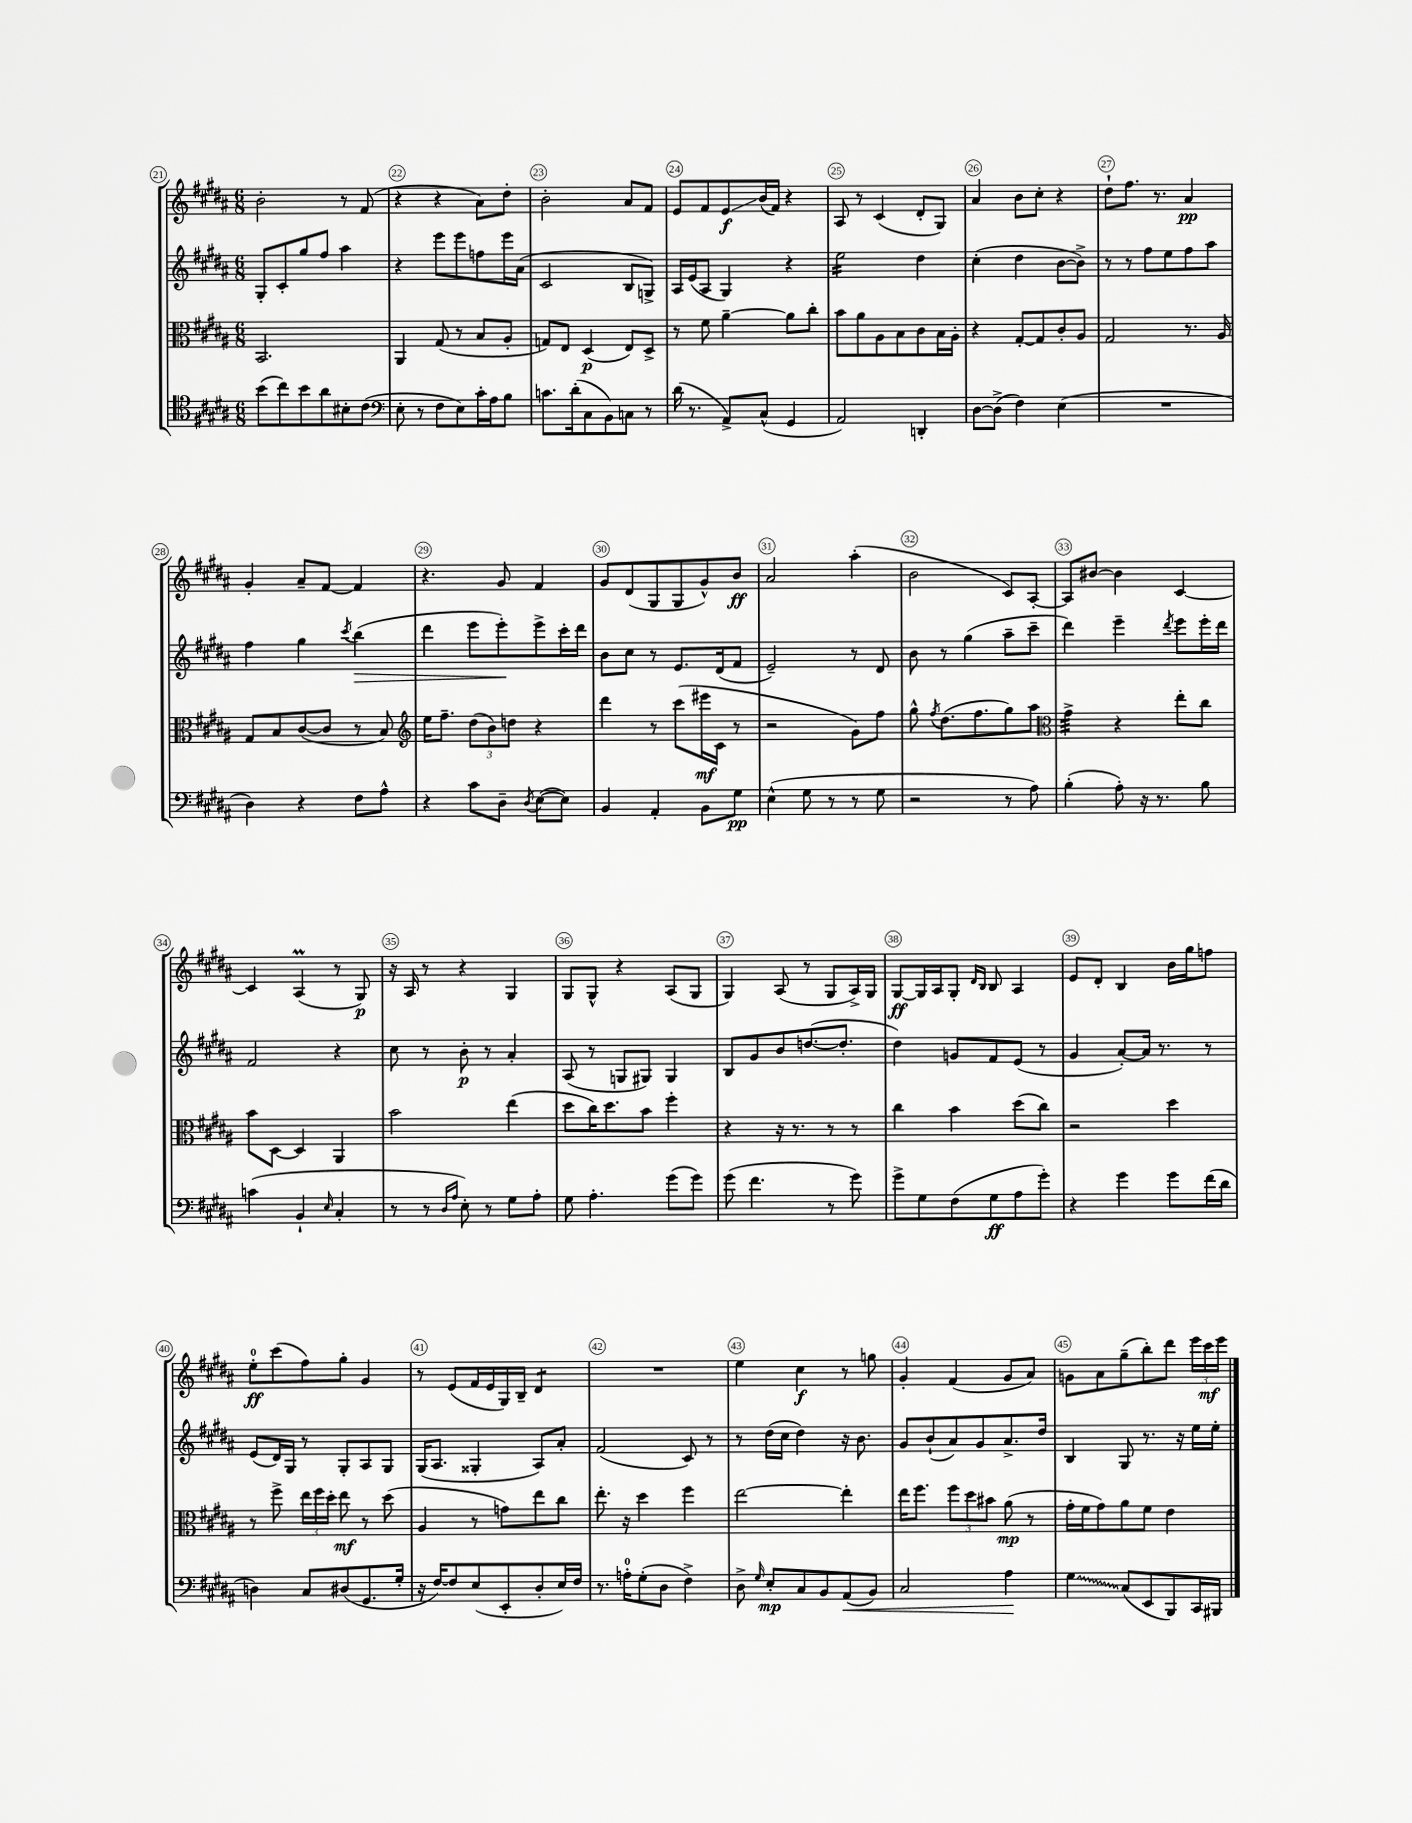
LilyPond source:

<<
\new StaffGroup <<
\new Staff = "s0" {
    \clef treble \key b \major \numericTimeSignature \time 6/8
    \autoBeamOff b'2-. r8 fis'8( |
    r4 r4 ais'8[) dis''8]-. |
    b'2-. ais'8[ fis'8] |
    e'8[ fis'8 e'8\glissando\f b'16( fis'16]) r4 |
    ais8 r8 cis'4( dis'8[-. gis8]) |
    ais'4 b'8[ cis''8]-. r4 |
    dis''8[-! fis''8.] r8. ais'4\pp |
    gis'4-. ais'8[-- fis'8]~ fis'4 |
    r4. gis'8 fis'4 |
    gis'8[ dis'8( gis8 gis8 gis'8-^) b'8]\ff |
    ais'2 ais''4-.( |
    b'2 cis'8[) ais8]~-. |
    ais8[ bis'8]~ bis'4 cis'4~ |
    cis'4 ais4\prall( r8 gis8\p) |
    r16 ais16 r8 r4 gis4 |
    gis8[ gis8]-^ r4 ais8[( gis8] |
    gis4) ais8( r8 gis8[ ais16->) gis16] |
    gis8[~\ff gis16 ais16 gis8]-. \grace { dis'16[ b16] } b8 ais4 |
    e'8[ dis'8]-. b4 b'16[ gis''16 f''8] |
    e''8[-0-.\ff cis'''8( fis''8) gis''8]-. gis'4 |
    r8 e'8[( fis'16 e'16 gis16) b16]-- dis'4:8 |
    R2. |
    e''4 cis''4\f r8 g''8 |
    gis'4-. fis'4( gis'8[ ais'8]) |
    g'8[ ais'8 gis''8--( b''8-.) dis'''8] \tuplet 3/2 { e'''16[ cis'''16\mf e'''16] } \bar "|." |
}
\new Staff = "s1" {
    \clef treble \key b \major \numericTimeSignature \time 6/8
    \autoBeamOff gis8[-. cis'8-. gis''8 fis''8] ais''4 |
    r4 e'''8[ e'''8 f''8 e'''16 ais'16]( |
    cis'2 b8[ g8]->) |
    ais16[ e'16( ais8] gis4) r4 |
    e''2:16 dis''4 |
    cis''4-.( dis''4 b'8[~ b'8]->) |
    r8 r8 fis''8[ e''8 fis''8 ais''8] |
    fis''4 gis''4 \acciaccatura { cis'''8 } b''4\>( |
    dis'''4 e'''8[ e'''8-.\!) e'''8-> cis'''16-. dis'''16] |
    b'8[ cis''8] r8 e'8.[ dis'16( fis'8] |
    e'2--) r8 dis'8 |
    b'8 r8 gis''4( ais''8[-- cis'''8]-- |
    dis'''4) e'''4-- \acciaccatura { dis'''8 } e'''8[ e'''16-. dis'''16] |
    fis'2 r4 |
    cis''8 r8 b'8-.\p r8 ais'4-. |
    ais8( r8 g8[ gis8]) gis4 |
    b8[ gis'8 b'8 d''8.~( d''8.]-. |
    dis''4) g'8[ fis'8 e'8]( r8 |
    gis'4 ais'8[~-.) ais'16] r8. r8 |
    e'8[( dis'16) gis16] r8 gis8[-. ais8 gis8] |
    gis16[( ais8.] gisis4-. ais8[) ais'8]-. |
    fis'2( cis'8) r8 |
    r8 dis''16[( cis''16] dis''4) r16 b'8. |
    gis'8[ b'8-!( ais'8) gis'8 ais'8.-> dis''16] |
    b4 gis8 r8. r16 e''16[ e''16]-. \bar "|." |
}
\new Staff = "s2" {
    \clef alto \key b \major \numericTimeSignature \time 6/8
    \autoBeamOff b,2. |
    ais,4 gis8( r8 b8[ ais8]-. |
    g8[) e8] dis4\p( e8[) dis8]-> |
    r8 fis'8 ais'4~-- ais'8[ cis''8]-. |
    b'8[ ais'8 ais8 b8 cis'8 b16 ais16]-. |
    r4 gis8[~-. gis8 cis'8-. ais8] |
    gis2 r8. ais16 |
    gis8[ b8 cis'8~( cis'8] r8 b8) |
    \clef treble e''16[ fis''8.]-- \tuplet 3/2 { dis''8[( b'8) d''8] } r4 |
    dis'''4 r8 cis'''8[( eis'''16\mf cis'16] r8 |
    r2 gis'8[) fis''8] |
    gis''8-^ \acciaccatura { fis''8 } dis''8.[( fis''8. gis''8) ais''8] |
    \clef alto gis'4:32-> r4 e''8[-. cis''8] |
    b'8[ dis8]~ dis4 ais,4 |
    b'2 e''4( |
    dis''8[ cis''16) dis''8. b'8] fis''4-. |
    r4 r16 r8. r8 r8 |
    cis''4 b'4 dis''8[( cis''8]) |
    r2 dis''4 |
    r8 fis''8-> \tuplet 3/2 { e''16[ fis''16 dis''16]-. } e''8\mf r8 dis''8( |
    ais4 r8 g'8[) e''8 cis''8] |
    e''8.-. r16 dis''4 fis''4 |
    e''2~ e''4-. |
    e''16[ fis''8.] \tuplet 3/2 { fis''8[ dis''8 bis'8] } ais'8\mp( r8 |
    gis'16[-. fis'16 gis'8) ais'8 fis'8] e'4 \bar "|." |
}
\new Staff = "s3" {
    \clef tenor \key b \major \numericTimeSignature \time 6/8
    \autoBeamOff b'8[( cis''8) b'8 ais'8 bis8-. cis'8]( |
    \clef bass e8-. r8 fis8[ e8) cis'16-. ais16 b8] |
    c'8.[ dis'16-.( cis8 b,8) c8] r8 |
    dis'16( r8. ais,8[->) cis8]-^( gis,4 |
    ais,2) d,4-. |
    dis8[~ dis8]->( fis4) e4( |
    R2. |
    dis4) r4 fis8[ ais8]-^ |
    r4 cis'8[ dis8]-- \acciaccatura { dis8 } e8[~( e8]) |
    b,4 ais,4-. b,8[ gis8]\pp |
    e4-^( gis8 r8 r8 gis8 |
    r2 r8 ais8) |
    b4-.( ais8-.) r16 r8. b8 |
    c'4( b,4-! \grace { e16 } cis4-. |
    r8 r8 \grace { dis16[ ais16] } e8-.) r8 gis8[ ais8]-. |
    gis8 ais4.-. gis'8[( gis'8]) |
    gis'8( fis'4. r8 gis'8) |
    gis'8[-> gis8 fis8( gis8\ff ais8 gis'8]-.) |
    r4 gis'4 gis'8[ fis'16( dis'16] |
    d4) cis8[ dis8( gis,8. gis16]-. |
    r16 fis16[~) fis8 e8( e,8-. dis8-. e16) fis16] |
    r8. a16[-0-. gis8-.( dis8] fis4->) |
    dis8-> \grace { gis16 } e8[-.\mp cis8 b,8 ais,8\<( b,8]) |
    cis2 ais4\! |
    \once \override Glissando.style = #'zigzag gis4\glissando cis8[( e,8 b,,8) cis,16 bis,,16] \bar "|." |
}
>>
>>
\layout { \context { \Score currentBarNumber = #21 \override BarNumber.break-visibility = ##(#f #t #t) barNumberVisibility = #all-bar-numbers-visible \override BarNumber.stencil = #(make-stencil-circler 0.1 0.3 ly:text-interface::print) } }
